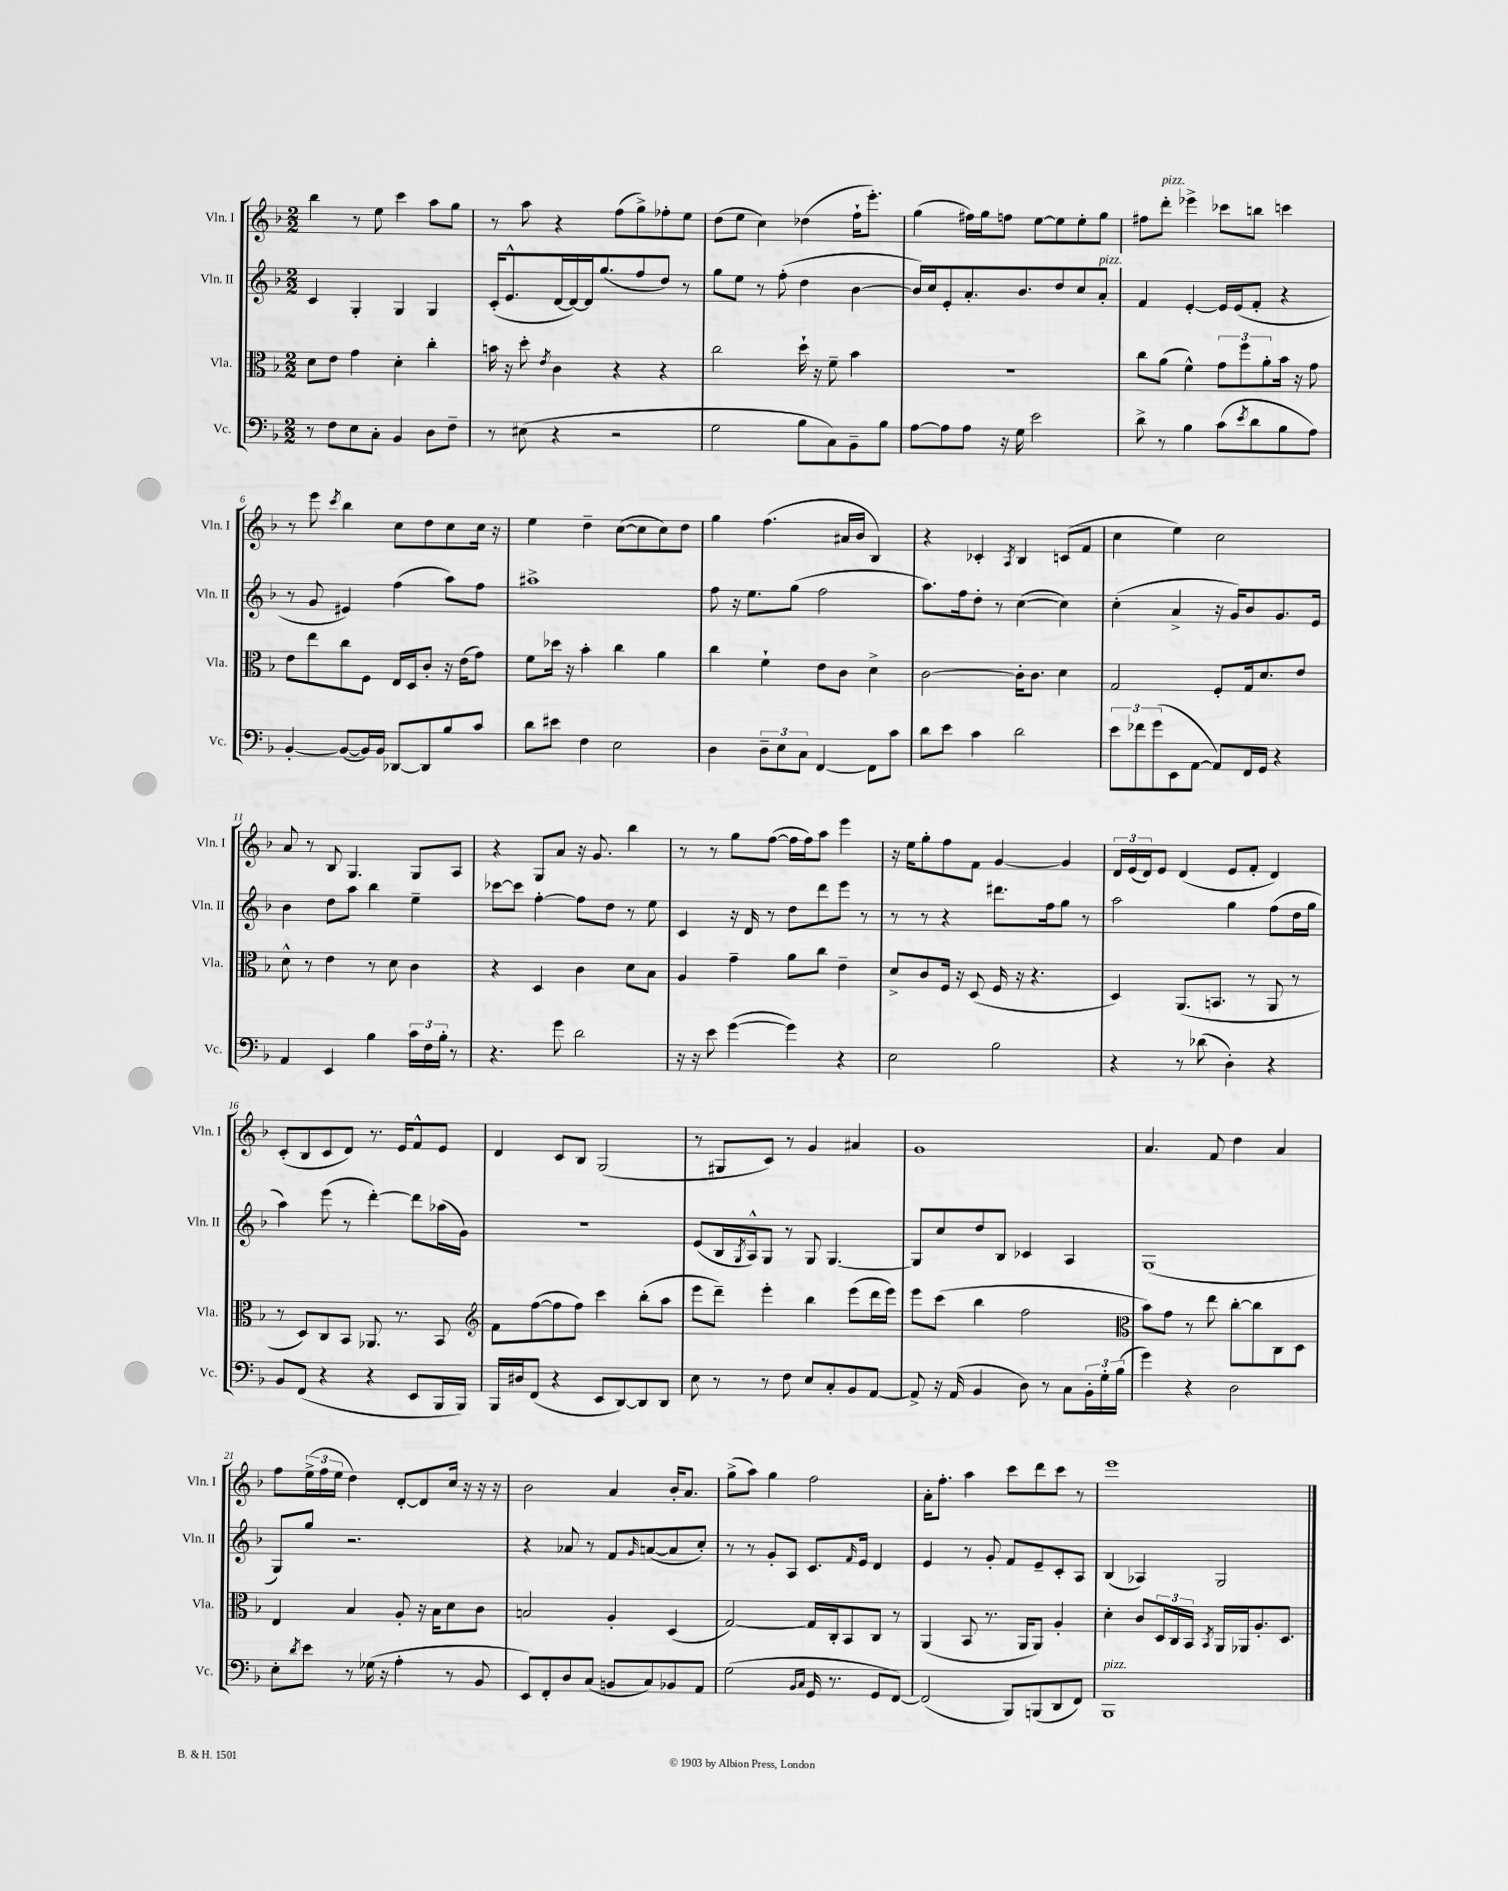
<<
\new StaffGroup <<
\new Staff = "s0" \with { instrumentName = "Vln. I" shortInstrumentName = "Vln. I" } {
    \clef treble \key f \major \numericTimeSignature \time 2/2
    bes''4 r8 e''8 c'''4 a''8 g''8 |
    r8 a''8 r4 f''8( g''8->) fes''8-. e''8 |
    d''8( e''8 c''4) des''4( f''16-! e'''8.-.) |
    g''4( fis''16) g''16 f''8 e''8~ e''8 e''8-. g''8 |
    fis''8 d'''8-.^\markup { \italic "pizz." } ees'''4-> ces'''8 b''8 c'''4 |
    r8 e'''8 \acciaccatura { c'''8 } bes''4 c''8 d''8 c''8 c''16 r16 |
    e''4 d''4-- c''8~( c''8 c''8) d''8 |
    g''4 f''4.( ais'16 bes'16 bes4) |
    r4 ces'4-. \acciaccatura { a8 } bes4 c'8( f'8 |
    c''4 e''4) c''2 |
    a'8 r8 bes8 g4. g8 a8 |
    r4 g8 a'8 r16 g'8. bes''4 |
    r8 r8 g''8 f''8~( f''16 f''16) a''8 e'''4 |
    r16 e''16 g''8-. f''8 f'8 g'4~ g'4 |
    \tuplet 3/2 { d'16 e'16( d'16) } e'8 d'4( e'8 f'8-. d'4) |
    c'8-.( bes8 c'8 d'8) r8. e'16 f'8-^ e'8 |
    d'4 c'8 bes8 g2( |
    r8 gis8 c'8) r8 g'4 ais'4 |
    g'1 |
    a'4. f'8 d''4 a'4 |
    f''8 \tuplet 3/2 { e''16->( f''16 e''16 } d''4) d'8~-. d'8 c''16 r16 r16 r16 |
    bes'2 a'4 bes'16-. a'8. |
    g''8->( a''8) g''4 f''2 |
    a'16-. f''8.-. a''4 c'''8 d'''8 c'''8 r8 |
    e'''1 \bar "|." |
}
\new Staff = "s1" \with { instrumentName = "Vln. II" shortInstrumentName = "Vln. II" } {
    \clef treble \key f \major \numericTimeSignature \time 2/2
    c'4 g4-. g4 g4 |
    c'16-.( e'8.-^ d'16~ d'16~) d'16 g''8.( f''8 d''8) r8 |
    g''8 e''8 r8 f''8-.( d''4 bes'4~ |
    bes'16) c''16 e'8-. a'8.-. bes'8. d''8 c''8 a'8-.^\markup { \italic "pizz." } |
    f'4 e'4~-. e'16 e'16( f'8-. r4 |
    r8 g'8 eis'4) f''4( a''8) f''8 |
    ais''1-> |
    f''8 r16 e''8. g''8( f''2 |
    a''8.) f''16 d''8-. r8 c''4~( c''4) |
    c''4-.( a'4-> r16 g'16) bes'8 g'8. e'16 |
    bes'4 d''8 a''8 bes''4 e''4-- |
    ces'''8~ ces'''8 f''4~-. f''8 d''8 r8 e''8 |
    c'4 r16 d'16 r8 d''8 d'''8 e'''8 r8 |
    r8 r8 r4 dis'''8. f''16 g''8 r8 |
    a''2 g''4 f''8( d''16 g''16 |
    a''4) e'''8( r8 d'''4~-.) d'''8 aes''16( g'16) |
    R1 |
    e'8( bes16 \acciaccatura { g8 } a16-^) g8 r8 g8 g4.~ |
    g8 c''8 d''8 bes8 ces'4 a4 |
    g1( |
    g8) g''8 r2. |
    r4 aes'8 r8 f'8 \grace { g'16 } a'8~( a'8 c''8-.) |
    r8 r8 g'8-. a8 c'8. \grace { f'16 } e'16 d'4 |
    e'4 r8 g'8-. f'8 e'8-- c'8-. a8 |
    bes4( aes4) g2 \bar "|." |
}
\new Staff = "s2" \with { instrumentName = "Vla." shortInstrumentName = "Vla." } {
    \clef alto \key f \major \numericTimeSignature \time 2/2
    d'8 e'8 g'4 d'4-. c''4-. |
    b'16 r16 d''8-. \acciaccatura { e'8 } c'4 r4 r4 |
    c''2 d''16-! r16 f'8-- bes'4 |
    r1 |
    c''8 a'8( f'4-^) \tuplet 3/2 { g'8 f''8 a'8-. } bes'16 r16 g'8 |
    e'8 e''8 c''8 f8 e16 d16 c'8-. r16 e'16( g'8) |
    f'8 des''16 r16 bes'4-. c''4 a'4 |
    c''4 f'4-! e'8 c'8 d'4-> |
    c'2~ c'16-. c'8. d'4 |
    g2 f8-. g16 d'8. e'8 |
    d'8-^ r8 e'4 r8 d'8 c'4 |
    r4 d4 c'4 d'8 bes8 |
    a4 g'4-- a'8 c''8 e'4-- |
    d'8-> c'8 f16 r16 d8( f16 r16 r4. |
    d4) a,8.( b,8. r8 a,8 r8 |
    r8 d8) c8 bes,8 aes,8. r8. bes,8 |
    \clef treble f'8 f''8~( f''8 f''8) c'''4 bes''8-.( a''8 |
    e'''8 d'''8--) e'''4-. bes''4 e'''8( d'''16 e'''16) |
    e'''8 c'''8( bes''4 f''2 |
    \clef alto bes'8) g'8 r8 e''8 c''8~-. c''8 c8 d8 |
    e4 bes4 a8-. r16 bes16 d'8 c'8 |
    b2 a4-. d4( |
    g2~) g16 c16-. bes,8 c8 r8 |
    a,4( bes,8 r8. a,16 a,8) a4-. |
    d'4-. c'8 \tuplet 3/2 { d16 c16 bes,16 } \acciaccatura { bes,8 } a,16 aes,16 a8.-. d8. \bar "|." |
}
\new Staff = "s3" \with { instrumentName = "Vc." shortInstrumentName = "Vc." } {
    \clef bass \key f \major \numericTimeSignature \time 2/2
    r8 f8 e8 c8-. bes,4 d8 f8-- |
    r8 eis8( r4 r2 |
    g2 bes8 c8) bes,8-- bes8 |
    a8~ a8 a8 r16 g16 e'2 |
    d'8-> r8 bes4 c'8( \acciaccatura { e'8 } d'8 bes8 a8) |
    bes,4~-. bes,8~( bes,16) bes,16 des,8~ des,8 bes8 c'8 |
    d'8 eis'8 f4 e2 |
    d4 \tuplet 3/2 { d8-- e8 c8 } f,4~ f,8 c'8 |
    d'8 e'8 c'4 d'2 |
    \tuplet 3/2 { e'8 fes'8 g'8( } e,8 a,8~ a,8) f,16 g,16 r4 |
    a,4 e,4 bes4 \tuplet 3/2 { c'16 f16 bes16-. } r8 |
    r4. g'8 d'2 |
    r16 r16 e'8 g'4~( g'4) r4 |
    e2 bes2 |
    r4 r8 des'8( d4-.) r4 |
    bes,8 f,8( r4 r4 e,8 bes,,16 bes,,16) |
    bes,,16 dis16 f,8( r4 e,8 d,8~) d,8 d,8 |
    e8 r8 r8 f8 e8 c8-. bes,8 a,8~ |
    a,8-> r16 a,16( bes,4 d8) r8 c8 \tuplet 3/2 { bes,16-. g16-. bes16( } |
    g'4) r4 d2 |
    e8-. \acciaccatura { d'8 } e'8 r8 ges16( r16 a4-. r8 bes,8 |
    e,8) f,8-. d8 c8( b,8 c8) bes,8 a,8 |
    g2( \grace { bes,16 c16 } g,16 r8. g,8 f,8~) |
    f,2( bes,,8) b,,8( d,8 f,8) |
    bes,,1^\markup { \italic "pizz." } \bar "|." |
}
>>
>>
